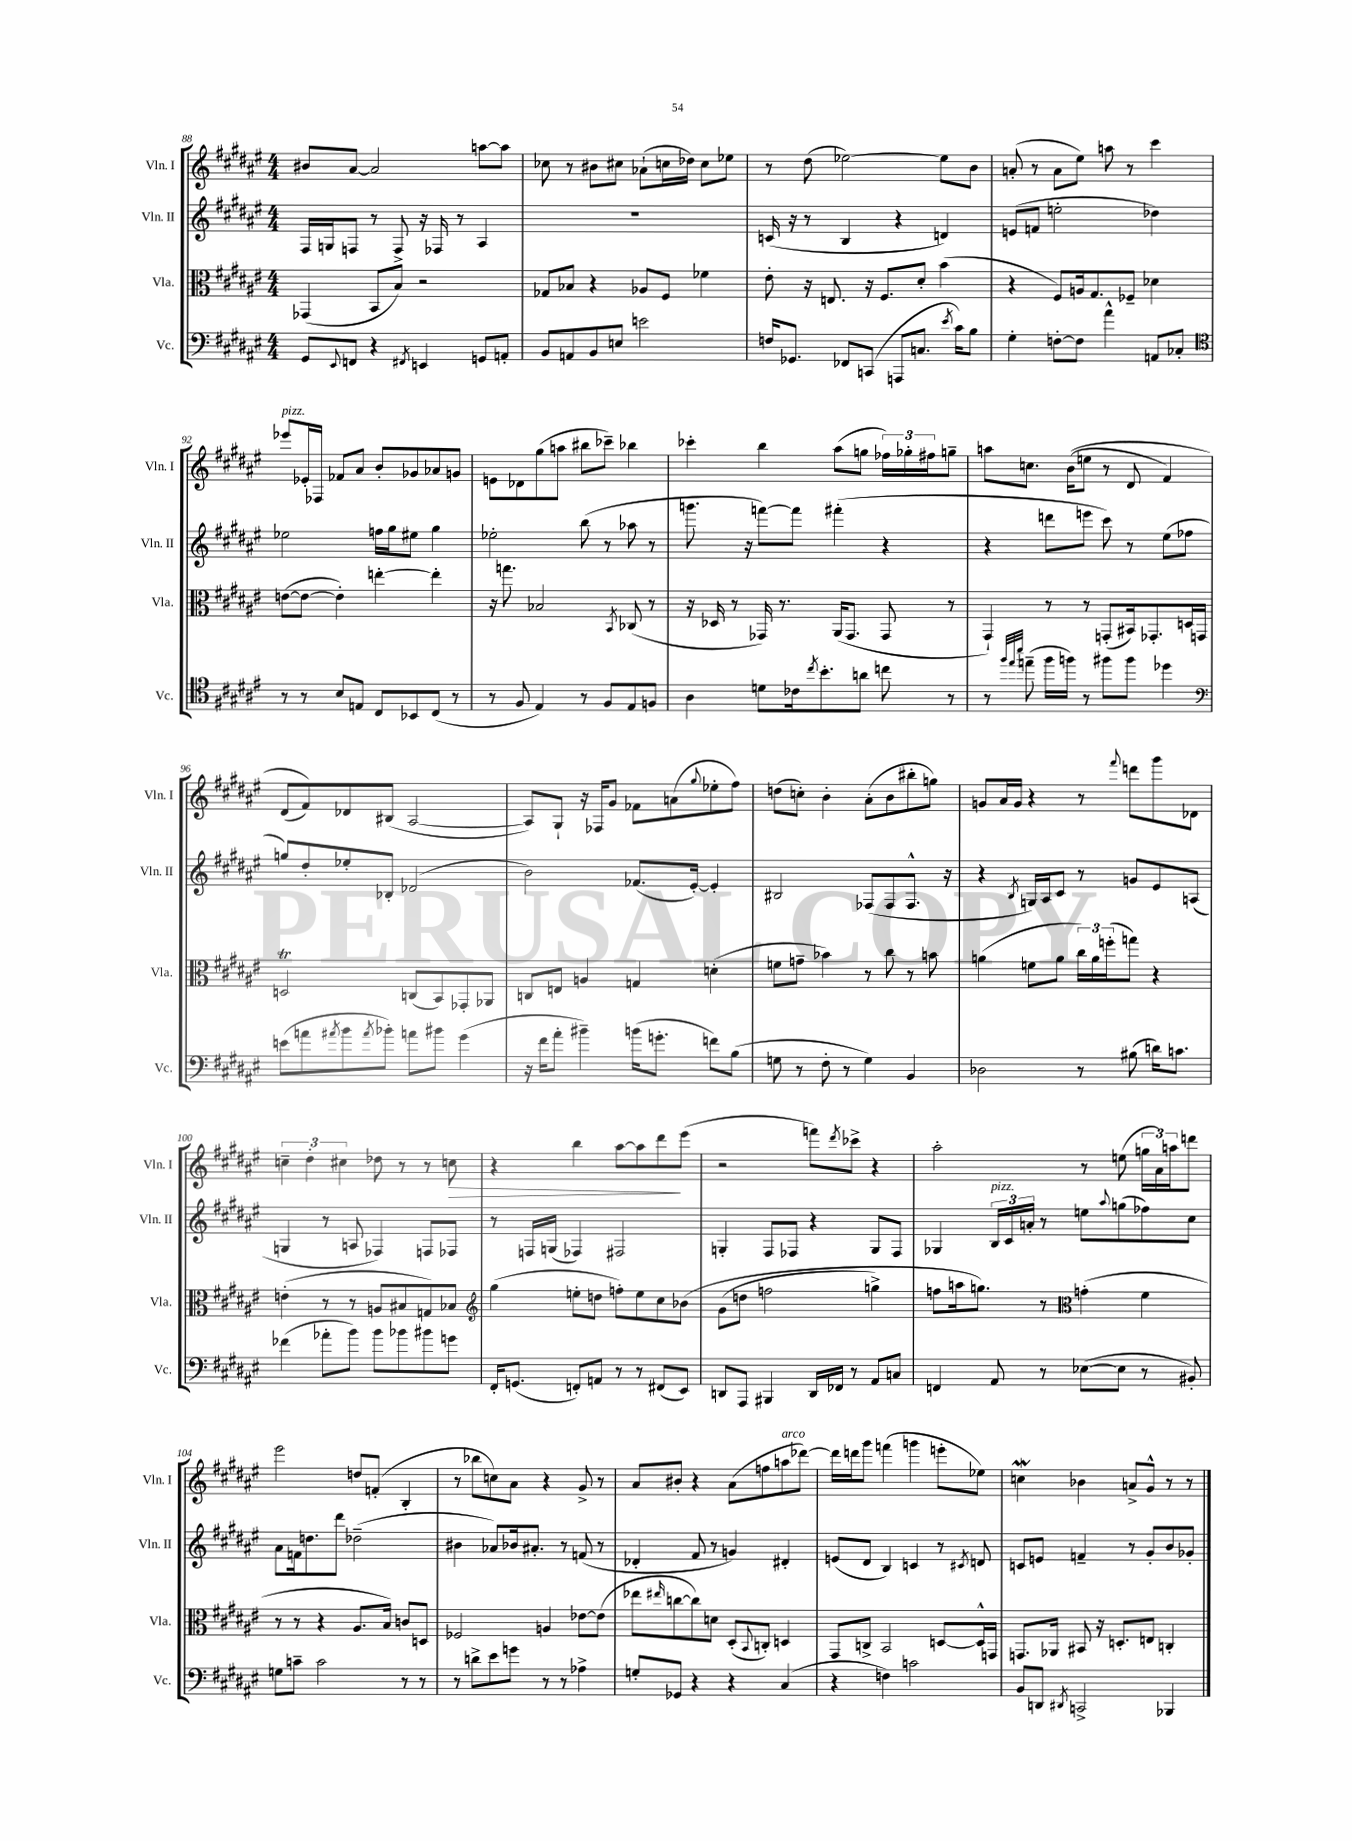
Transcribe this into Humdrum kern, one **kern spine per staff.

**kern	**kern	**kern	**kern	**dynam
*part4	*part3	*part2	*part1	*part1
*staff4	*staff3	*staff2	*staff1	*staff1
*I"Vc.	*I"Vla.	*I"Vln. II	*I"Vln. I	*
*I'Vc.	*I'Vla.	*I'Vln. II	*I'Vln. I	*
*clefF4	*clefC3	*clefG2	*clefG2	*
*k[f#c#g#d#a#e#]	*k[f#c#g#d#a#e#]	*k[f#c#g#d#a#e#]	*k[f#c#g#d#a#e#]	*
*M4/4	*M4/4	*M4/4	*M4/4	*
=88	=88	=88	=88	=88
8GG#/L	(4GG-X/	16F#/LL	8b#X/L	.
.	.	16Gn/J	.	.
8qqEE#/	.	.	.	.
8FFn/J	.	8Fn/J	[8a#/J	.
4r	8BB/L	8r	2a#/]	.
.	8B/J)	8F^/	.	.
8qFF#X/	.	.	.	.
4EEn/	2r	16r	.	.
.	.	16F-X/	.	.
.	.	8r	.	.
8GGn/L	.	4A#/	[8aan\L	.
8AAn'/J	.	.	8aa\J]	.
=89	=89	=89	=89	=89
8BB/L	8G-X/L	1r	8cc-X\	.
8AAn/	8B-X/J	.	8r	.
8BB/	4r	.	8b#X\L	.
8En/J	.	.	8cc#X\J	.
2en\	8A-X/L	.	(8a-X`\L	.
.	8F#/J	.	16ccn\L	.
.	.	.	16dd-X\JJ)	.
.	4f-X\	.	8cc\L	.
.	.	.	8ee-X\J	.
=90	=90	=90	=90	=90
16Fn/KL	8e#'\	(16cn/	8r	.
8.GG-X/J	.	16r	.	.
.	16r	8r	(8dd#\	.
.	8.En/	.	.	.
8FF-X/L	.	4B/	[2ee-X\)	.
(8CCn/J	16r	.	.	.
.	8.F#/L	.	.	.
8AAAn/L	.	4r	.	.
8.Cn/J	8d#'/J	.	.	.
.	(4b\	4dn/)	8ee-\L]	.
8qe#/	.	.	.	.
16c#\KL)	.	.	.	.
8B\J	.	.	8b\J	.
=91	=91	=91	=91	=91
4G#'\	4r	(8en/L	(8an'/	.
.	.	8fn/J	8r	.
[8Fn'\L	8F#/L)	2een'\	8a\L	.
8F\J]	16An/k	.	8ee#\J)	.
.	8.G#/	.	.	.
4a#^^\	.	.	8aan\	.
.	8F-X~/J	.	8r	.
8AAn/L	4d-X\	4dd-X\)	4ccc#\	.
8C-X'/J	.	.	.	.
!!LO:LB:g=z
=92	=92	=92	=92	=92
*clefC4	*	*	*	*
!	!	!	!LO:TX:a:i:t=pizz.	!
8r	([8en\L	2ee-X\	8eee-X/L	.
8r	8e\J_	.	16e-X'/L	.
.	.	.	16F-X/JJ	.
8B/L	4e'\])	.	8f-X/L	.
8En/J	.	.	8a#/J	.
8C#/L	[4een'\	16ffn\LL	8b'/L	.
.	.	16gg#\J	.	.
8BB-X/	.	8ee#X\J	8g-X/	.
(8C#/J	4ee'\]	4gg#\	8a-X/	.
8r	.	.	8gn/J	.
=93	=93	=93	=93	=93
8r	16r	2ee-X'\	8en\L	.
.	8.ggn\	.	.	.
8F#/	.	.	8d-X\	.
4E#/)	2B-X/	.	(8gg#\	.
.	.	.	8aan\J	.
8r	.	(8bb\	8bb#X\L	.
8F#/L	.	8r	8ccc-X~\J)	.
.	8qBB/	.	.	.
8E#/	(8C-X/	8aa-X\	4bb-X\	.
8Fn/J	8r	8r	.	.
=94	=94	=94	=94	=94
4A#\	16r	8.gggn\	4ccc-X'\	.
.	16D-X/	.	.	.
.	8r	.	.	.
.	.	16r	.	.
8dn\L	16GG-X/)	[8fffn\L)	4bb\	.
.	8.r	.	.	.
16c-X\k	.	8fff\J]	.	.
8qcc#/	.	.	.	.
8.b'\	.	.	.	.
.	(16AA#/KL	(4fff#X'\	(8aa#\L	.
.	8.GG-/J	.	.	.
8an\J	.	.	8ggn\J	.
8ccn\	8GG-/	4r	24ff-X\LL)	.
.	.	.	24gg-X'\	.
.	.	.	24ff#X\J	.
8r	8r	.	8ggn~\J	.
=95	=95	=95	=95	=95
8r	4GG#`/)	4r	8aan\L	.
32qqff#/LLL	.	.	.	.
32qqee#/	.	.	.	.
32qqbb/JJJ	.	.	.	.
(8een~\	.	.	8.ccn\J	.
16ff#\LL	8r	8dddn\L	.	.
16ffn\JJ)	.	.	((16b\KL	.
8r	8r	8eeen\J	8een\J	.
8ff#X\L	(8GGn'/L	8ccc#\)	8r	.
8ff#\J	16BB#X/k)	8r	8d#/	.
.	8.GG-X'/	.	.	.
4dd-X\	.	(8ee#\L	4f#/)	.
.	16Dn/L	8ff-X\J	.	.
.	16GGn/JJ	.	.	.
!!LO:LB:g=z
=96	=96	=96	=96	=96
*clefF4	*	*	*	*
(8en\L	2DnT/	8ggn/L)	(8d#/L	.
8an\	.	8dd#'/	8f#/))	.
8qa#X/	.	.	.	.
8b\	.	8ee-X'/	8d-X/	.
8qa#/	.	.	.	.
8b-X'\J)	.	8B-X'/J	(8B#X/J	.
8an\L	(8Cn/L	(2d-X/	[2A#/	.
8b#X\J	8BB/)	.	.	.
(4g#\	8GG-X'/	.	.	.
.	8AA-X/J	.	.	.
=97	=97	=97	=97	=97
16r	8Cn/L	2b\)	8A#/L])	.
16f#\KL	.	.	.	.
8a#'\J	8En/J	.	8G#`/J	.
4b#X~\)	4An/	.	16r	.
.	.	.	16F-X/KL	.
.	.	.	8g#/J	.
(16bn\KL	4Gn/	(8.f-X/L	8f-X\L	.
8.gn'\J	.	.	.	.
.	.	.	(8an\	.
.	.	[16e#'/Jk)	.	.
.	.	.	8qqgg#/	.
8fn\L)	(4dn'\	4e#'/]	8ee-X'\	.
(8B\J	.	.	8ff#\J)	.
=98	=98	=98	=98	=98
8Gn\	8fn\L	2B#X/	(8ddn\L	.
8r	8gn~\J	.	8ccn'\J)	.
8F#'\	4b-X\)	.	4b'\	.
8r	.	.	.	.
4G\)	8r	(8F-X/L	(8a#'\L	.
.	8cc#\	8F-/	8b\	.
4BB/	8r	8.F-^^/J	8bb#X'\	.
.	8bn\	.	8ggn\J)	.
.	.	16r	.	.
=99	=99	=99	=99	=99
2D-X\	(4an\	4r	8gn/L	.
.	.	.	16a#/L	.
.	.	.	16g/JJ	.
.	.	8qB/	.	.
.	8fn\L	16Gn/LL)	4r	.
.	.	16A#/J	.	.
.	8a\J	8c#/J	.	.
8r	24cc#\LL)	8r	8r	.
.	24a\	.	.	.
.	(24ffn'\J	.	.	.
.	.	.	8qqfff#/	.
(8B#X\	8ggn\J)	8gn/L	8dddn\L	.
16dn\KL)	4r	8e#/	8ggg#\	.
8.cn\J	.	.	.	.
.	.	(8An/J	8d-X\J	.
!!LO:LB:g=z
=100	=100	=100	=100	=100
(4f-X\	(4en'\	4Gn/	6ccn~\	.
.	.	.	6dd#'\	.
8a-X'\L	8r	8r	.	.
.	.	.	6cc#X\	.
8b\J)	8r	8An/	.	.
8b\L	8An/L	4F-X/)	8dd-X\	.
8b-X\	8B#X/	.	8r	.
8b#X\	8Gn/)	8Fn/L	8r	.
!	!	!	!	!LO:HP:b
8gn\J	8B-X/J	8F-X/J	8ccn\	>
=101	=101	=101	=101	=101
*	*clefG2	*	*	*
16FF#'/KL	(4gg#\	8r	4r	.
(8.GGn/J	.	.	.	.
.	.	16Fn/LL	.	.
.	.	(16Gn/JJ	.	.
8FFn'/L)	8een'\L	4F-X/)	4bb\	.
8AAn/J	8ddn\J	.	.	.
8r	8ffn'\L)	2F#X/	[8aa#\L	.
8r	8ee\	.	8aa#\]	.
(8FF#X/L	8cc#\	.	8ddd#\	.
8EE#/J)	(8b-X\J	.	(8eee#\J	]
=102	=102	=102	=102	=102
8DDn/L	(8g#\L	4Gn'/	2r	.
8AAA#/J	8ddn\J	.	.	.
4BBB#X/	2ffn\	8F#/L	.	.
.	.	8F-X/J	.	.
16DD/LL	.	4r	8fffn\L)	.
16FF-X/JJ	.	.	.	.
.	.	.	8qddd#/	.
8r	.	.	8ccc-X^\J	.
8AA#/L	4ggn^\)	8G/L	4r	.
8Cn/J	.	8F-/J	.	.
=103	=103	=103	=103	=103
4FFn/	8ffn\L	4G-X/	2aa#'\	.
.	16aan\k	.	.	.
.	8.ggn\J)	.	.	.
!	!	!LO:TX:a:i:t=pizz.	!	!
8AA#/	.	24B/LL	.	.
.	.	24c#/	.	.
.	.	24an'/JJ	.	.
8r	8r	8r	.	.
*	*clefC3	*	*	*
([8E-X\L	(4gn'\	8een\L	8r	.
.	.	8qqaa#/	.	.
8E-\J]	.	(8ggn\	(8een\	.
8r	4f#\	8ff-X\)	24ggn\LL	.
.	.	.	24a#\)	.
.	.	.	24aan\J	.
8BB#X'/)	.	8cc#\J	8dddn\J	.
!!LO:LB:g=z
=104	=104	=104	=104	=104
8Gn\L	8r	8a#\L	2eee#\	.
8cn~\J	8r	16fn\k	.	.
.	.	8.ddn\	.	.
2c\	4r	.	.	.
.	.	8ddd#\J	.	.
.	8.A#/L	(2dd-X~\	8ddn/L	.
.	.	.	(8fn'/J	.
.	16B/Jk)	.	.	.
8r	8cn/L	.	4B'/	.
8r	8Dn/J	.	.	.
=105	=105	=105	=105	=105
8r	2F-X/	4b#X\	8r	.
8dn^\L	.	.	8bb-X\L	.
8e#\	.	8a-X/L)	8ccn\)	.
8gn\J	.	16b-X/k	8a#\J	.
.	.	8.a#X'/J	.	.
8r	4An/	.	4r	.
8r	.	8r	.	.
4A-X^\	[8e-X\L	(8fn/	8g#^/	.
.	(8e-\J]	8r	8r	.
=106	=106	=106	=106	=106
8Gn'/L	8ee-X\L	4d-X'/	8a#/L	.
.	16qqee#X/	.	.	.
8GG-X/J	[8ccn\	.	8b#X'/J	.
4r	8cc\])	8f#/	4r	.
.	8dn\J	8r	.	.
4r	(8D#'/L	4gn/)	(8a#\L	.
.	8qqBB/	.	.	.
.	8Cn'/J)	.	8ffn\	.
!	!	!	!LO:TX:a:i:t=arco	!
(4C#/	4Dn/	4d#X'/	8aan\	.
.	.	.	[8ddd-X\J)	.
=107	=107	=107	=107	=107
4r	8GG#/L	(8en/L	16ddd-\LL]	.
.	.	.	16dddn\J	.
.	8Cn^/J	8d#/J	8ggg#\J	.
4Fn\)	2BB/	4B/)	(4fffn\	.
2cn\	.	4cn/	4gggn\	.
.	[8Dn/L	8r	8eeen'\L	.
.	.	8qc#X/	.	.
.	16D^^/L]	8dn/	8ee-X\J)	.
.	16GGn/JJ	.	.	.
=108	=108	=108	=108	=108
8BB/L	8.GGn/L	8cn/L	4ccnw\	.
8DDn/J	.	8en/J	.	.
.	16AA-X/Jk	.	.	.
8qDD#X/	.	.	.	.
2CCn^/	8BB#X/	4fn~/	4b-X\	.
.	16r	.	.	.
.	8.Dn'/L	.	.	.
.	.	8r	8an^/L	.
.	8En/J	8g#'/L	8g#^^/J	.
4BBB-X/	4Cn'/	8b/	8r	.
.	.	8g-X'/J	8r	.
==	==	==	==	==
*-	*-	*-	*-	*-
